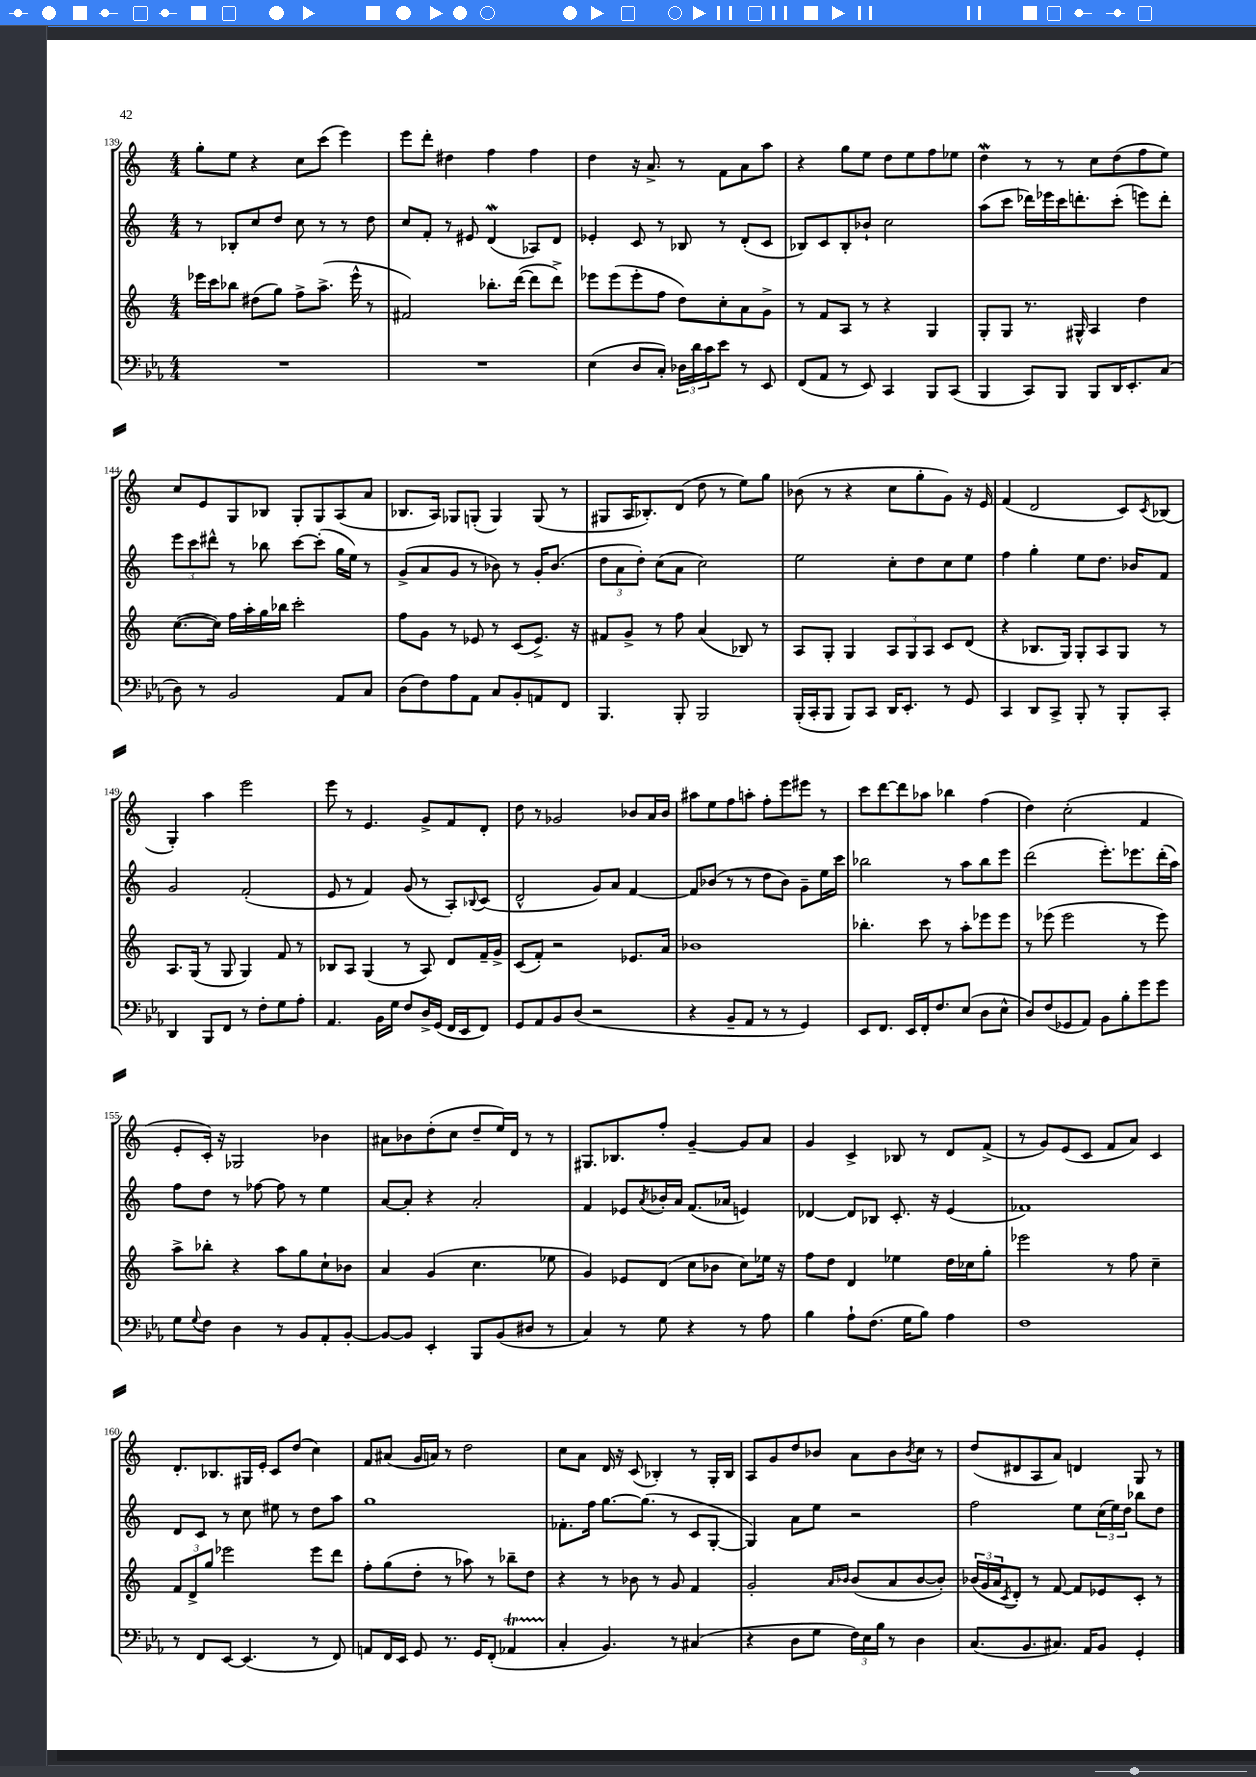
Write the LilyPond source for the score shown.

<<
\new StaffGroup <<
\new Staff = "s0" {
    \clef treble \key c \major \numericTimeSignature \time 4/4
    g''8-. e''8 r4 c''8 c'''8( e'''4) |
    e'''8 d'''8-. dis''4 f''4 f''4 |
    d''4 r16 a'8.-> r8 f'8 a'8 a''8 |
    r4 g''8 e''8 d''8 e''8 f''8 ees''8 |
    d''4\mordent r8 r8 c''8 d''8( f''8 e''8) |
    c''8 e'8 g8 bes8 g8-. g8 a8( a'8 |
    bes8. a16) ges8 g8-.( g4) g8( r8 |
    gis8 a16 bes8.-.) d'8( d''8 r8 e''8) g''8 |
    bes'8( r8 r4 c''8 g''8-. g'8) r16 e'16 |
    f'4( d'2 c'8) \acciaccatura { c'8 } bes8( |
    g4-.) a''4 e'''2 |
    e'''8 r8 e'4. g'8-> f'8 d'8-. |
    d''8 r8 ges'2 bes'8 a'16 bes'16 |
    ais''8 e''8 f''8 a''8-. f''8-. e'''8 eis'''8 r8 |
    c'''8 d'''8~ d'''8 aes''8 bes''4 f''4( |
    d''4) c''2-.( f'4 |
    e'8-. c'16-.) r16 ges2 bes'4 |
    ais'8 bes'8 d''8-.( c''8 d''8-- e''16) d'16 r8 r8 |
    gis8. bes8. f''8-. g'4~-- g'8 a'8 |
    g'4 c'4-> bes8 r8 d'8 f'8->( |
    r8 g'8) e'8( c'8 f'8 a'8) c'4 |
    d'8.-. bes8. gis16 e'16-. c'8 d''8( c''4) |
    f'8 ais'8( g'16 a'16) r8 d''2 |
    c''8 a'8 d'16 r16 c'8( bes4-.) r8 g16-. bes16 |
    a8 g'8 d''8 bes'8 a'8 bes'8 \acciaccatura { bes'8 } c''8 r8 |
    d''8( dis'8 a8 a'8) d'4 g8 r8 \bar "|." |
}
\new Staff = "s1" {
    \clef treble \key c \major \numericTimeSignature \time 4/4
    r8 bes8-. c''8 d''8 c''8 r8 r8 d''8 |
    c''8 f'8-. r8 eis'8 d'4\mordent( aes8) d'8 |
    ees'4-. c'8 r8 bes8 r8 d'8-.( c'8 |
    bes8) c'8 bes8-. bes'8-! c''2 |
    a''8( c'''8 des'''16) ees'''16 c'''16 d'''8.-. c'''8-.( e'''8) d'''8-. |
    \tuplet 3/2 { e'''8 c'''8 dis'''8-^ } r8 bes''8 c'''8~ c'''8-.( g''16 e''16) r8 |
    g'8->( a'8 g'8 r8 bes'8) r8 g'16-. bes'8.( |
    \tuplet 3/2 { d''8 a'8 d''8-.) } c''8( a'8 c''2) |
    e''2 c''8-. d''8 c''8 e''8 |
    f''4 g''4-. e''8 d''8. bes'16 f'8 |
    g'2 f'2-.( |
    e'8 r8 f'4) g'8( r8 a8-.) \appoggiatura { bes8 } c'8( |
    d'2-^ g'8) a'8 f'4~ |
    f'8 bes'8( r8 r8 d''8 bes'8) g'8-- e''16 c'''16 |
    bes''2 r8 a''8 bes''8 e'''8 |
    d'''2( e'''8.-.) ees'''8. d'''16-.( a''16) |
    f''8 d''8 r8 fes''8~ fes''8 r8 e''4 |
    a'8~ a'8-. r4 a'2-. |
    f'4 ees'8 \acciaccatura { a'8 } bes'16-. a'16 f'8.( aes'16 e'4) |
    des'4~ des'8 bes8 c'8.-. r16 e'4( |
    fes'1) |
    d'8 c'8 r8 c''8 eis''8 r8 d''8 a''8 |
    g''1 |
    fes'8.-. f''16 g''8.~ g''8.( r8 c'8 g8~-. |
    g4) a'8 e''8 r2 |
    f''2 e''8 \tuplet 3/2 { c''16( e''16) d''16 } bes''8 d''8 \bar "|." |
}
\new Staff = "s2" {
    \clef treble \key c \major \numericTimeSignature \time 4/4
    ees'''16 c'''16 bes''8 dis''8( g''8) f''8-> a''8.->( ees'''16-^ r8 |
    fis'2) bes''8.-. d'''16~( d'''8 d'''8->) |
    ees'''8 ees'''8( ees'''8-. f''8 d''8) c''8-. a'8 g'8-> |
    r8 f'8 a8 r8 r4 g4 |
    g8-. g8 r8. gis16-^ a4 d''4 |
    c''8.~( c''16) f''16 a''16-. g''16 bes''16 c'''2-. |
    f''8 g'8 r8 ees'8 r8 c'8( ees'8.->) r16 |
    fis'8 g'8-> r8 f''8 a'4( bes8) r8 |
    a8 g8-. g4 \tuplet 3/2 { a8 g8 a8 } c'8 d'8( |
    r4 bes8. g16) g8-. a8 g8 r8 |
    a8. g16( r8 g8 g4) f'8 r8 |
    bes8 a8 g4( r8 a8) d'8 f'16-- g'16-> |
    c'8( f'8-.) r2 ees'8. a'16 |
    bes'1 |
    bes''4.-. c'''8 r8 a''8-. ees'''8 ees'''8 |
    r8 ees'''8( ees'''2 r8 ees'''8) |
    a''8-> bes''8-. r4 a''8 g''8 c''8-! bes'8 |
    a'4 g'4( c''4. ees''8 |
    g'4) ees'8 d'8( c''8 bes'8 c''8) ees''16 r16 |
    f''8 d''8 d'4 ees''4 d''16 ces''16 g''8-. |
    ees'''2 r8 f''8 c''4-- |
    \tuplet 3/2 { f'8 d'8-> g''8 } ees'''2 ees'''8 d'''8 |
    f''8-. g''8( d''8-. r8 aes''8) r8 bes''8-- d''8 |
    r4 r8 bes'8 r8 g'8 f'4 |
    g'2-. \grace { a'16 bes'16 } bes'8( a'8 bes'8~ bes'8-.) |
    \tuplet 3/2 { bes'16( g'16 a'16 } \acciaccatura { c'8 } d'8-.) r8 f'8~ f'8 ees'8 c'8-. r8 \bar "|." |
}
\new Staff = "s3" {
    \clef bass \key ees \major \numericTimeSignature \time 4/4
    R1 |
    R1 |
    ees4( d8 c8-.) \tuplet 3/2 { des16 d'16 c'16 } ees'8 r8 ees,8 |
    f,8( aes,8 r8 ees,8) c,4 bes,,8 c,8( |
    bes,,4 c,8) bes,,8 bes,,8 d,16 ees,8.-. c8( |
    d8) r8 bes,2 aes,8 c8 |
    d8( f8) aes8 aes,8 c8 bes,8-. a,8 f,8 |
    bes,,4. bes,,8-. bes,,2 |
    bes,,16-.( c,16-. bes,,8 bes,,8) c,8 d,16 ees,8.-. r8 g,8 |
    c,4 d,8 c,8-> bes,,8-. r8 bes,,8-. c,8-. |
    d,4 bes,,8 f,8 r8 f8-. g8 aes8-. |
    aes,4. bes,16 g16 f8 d16-> g,16( f,16 ees,16 f,8) |
    g,8 aes,8 bes,8 d8( r2 |
    r4 bes,8-- aes,8 r8 r8 g,4) |
    ees,8 f,8. ees,16 f,16-. f8. ees8( d8 ees8-^ |
    d8) f8( ges,8 aes,8) bes,8 bes8-. g'8 g'8 |
    g8 \appoggiatura { g8 } f8 d4 r8 bes,8 aes,8-. bes,8~-. |
    bes,8~ bes,8 ees,4-. bes,,8 bes,8( dis8 r8 |
    c4) r8 g8 r4 r8 aes8 |
    bes4 aes8-! f8.( g16 bes8) aes4 |
    f1 |
    r8 f,8 ees,8~ ees,4.( r8 f,8) |
    a,8 f,16 ees,16 g,8 r8. g,16 f,8-.( aes,4\startTrillSpan |
    c4-.\stopTrillSpan bes,4.) r8 cis4( |
    r4 d8 g8 \tuplet 3/2 { f16) ees16 bes16 } r8 d4 |
    c8.( bes,8. cis8.) aes,16 bes,8 g,4-. \bar "|." |
}
>>
>>
\layout { \context { \Score currentBarNumber = #139 } }
